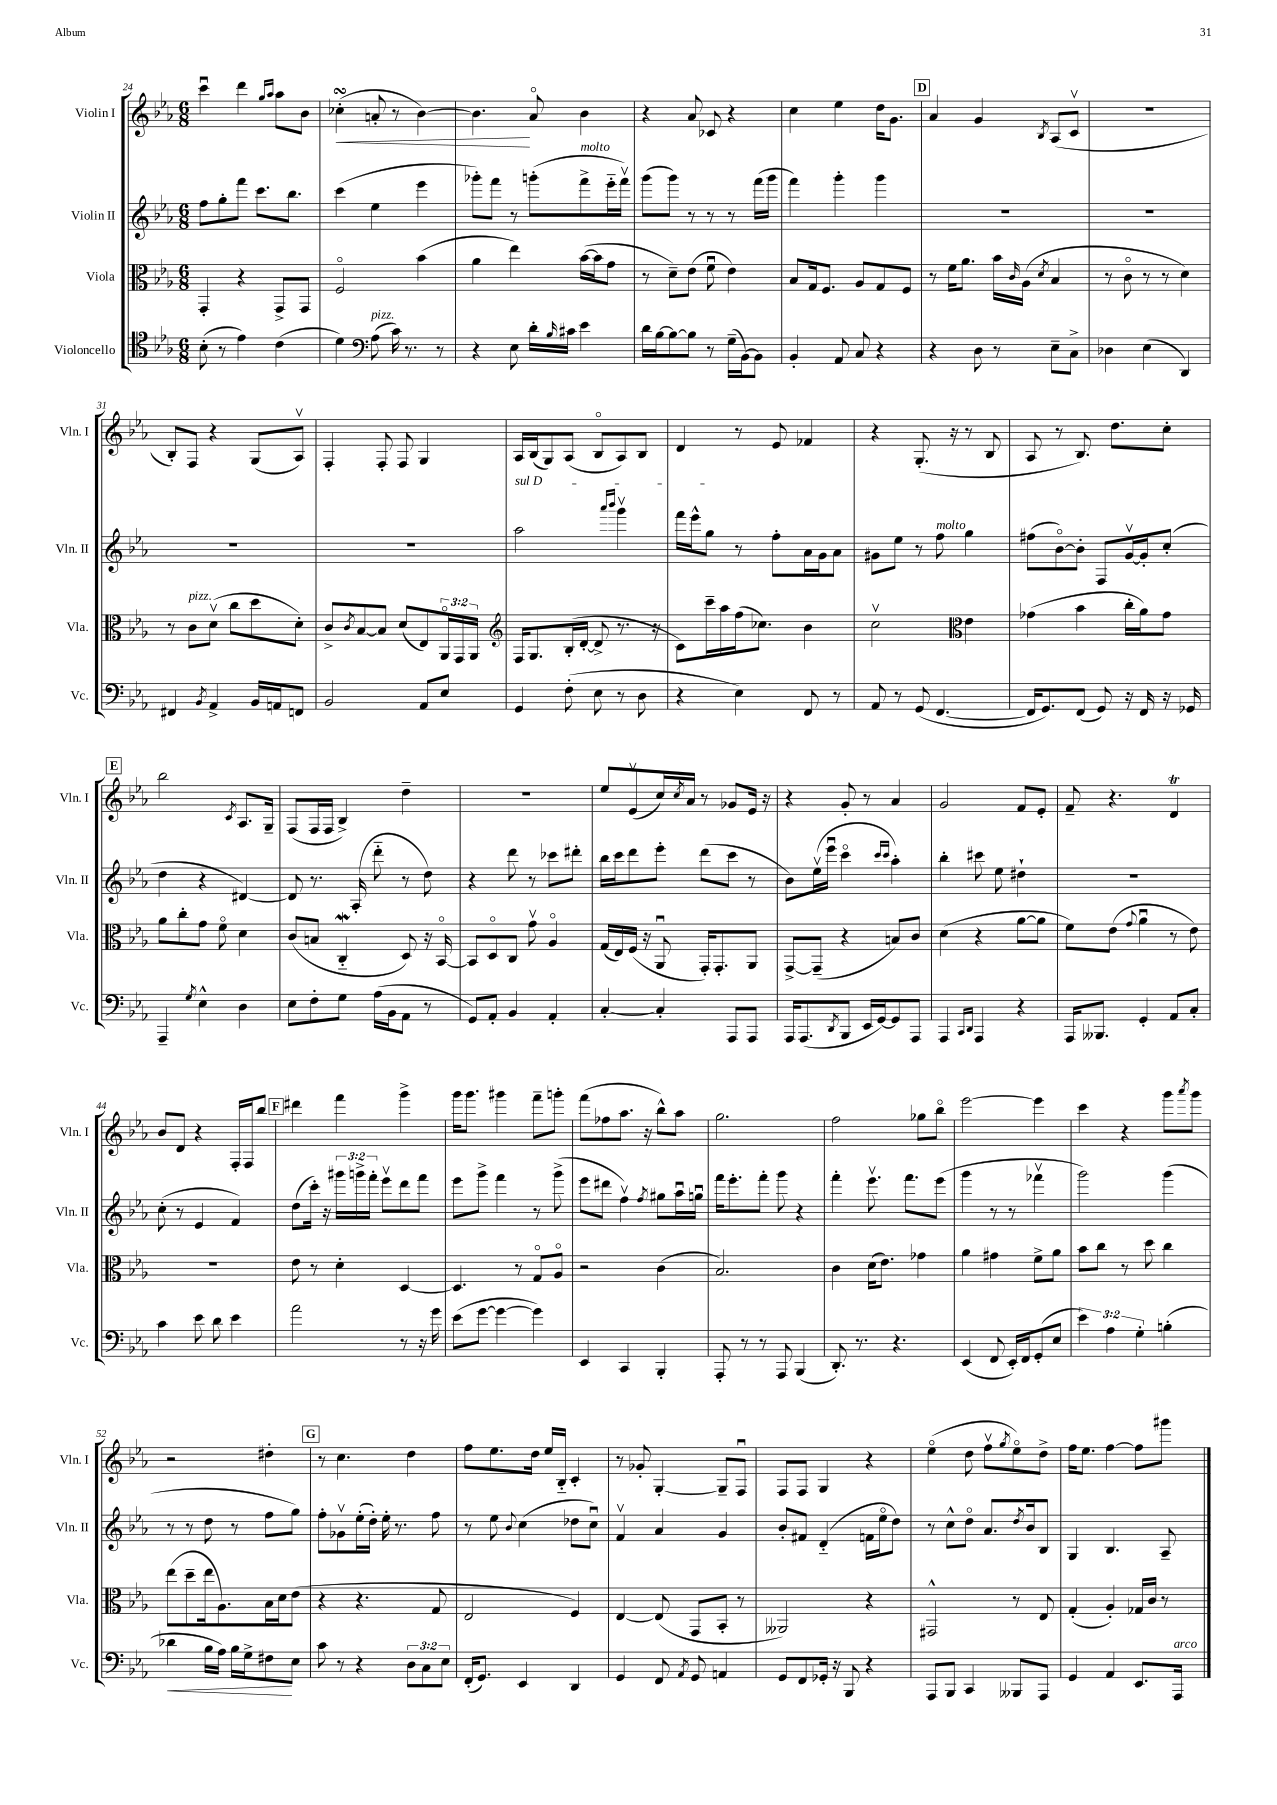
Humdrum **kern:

**kern	**kern	**kern	**kern
*staff4	*staff3	*staff2	*staff1
*clefC4	*clefC3	*clefG2	*clefG2
*k[b-e-a-]	*k[b-e-a-]	*k[b-e-a-]	*k[b-e-a-]
*M6/8	*M6/8	*M6/8	*M6/8
(8B-'\	4GG'/	8ff\L	4cccu\
8r	.	8gg'\	.
4e-\)	4r	8fff\J	4ddd\
.	.	8.ccc\L	.
.	.	.	16qqgg/LL
.	.	.	16qqaa-/JJ
(4c\	8GG^/L	.	8aa-\L
.	.	8.bb-\J	.
.	8GG/J	.	8b-\J
=	=	=	=
4d\)	2Fo/	(4ccc\	(4cc-'\
*clefF4	*	*	*
(8A-\	.	4ee-\	8a'/
16c\)	.	.	8r
8.r	.	.	.
.	(4b-\	4eee-\	[4b-\)
8r	.	.	.
=	=	=	=
4r	4a-\	8ggg-'\L)	4.b-\]
.	.	8fff\J	.
8E-\	4ee-\)	8r	.
16d'\LL	.	(8ggg'\L	8a-o/
16qqB-/	.	.	.
16c#\JJ	.	.	.
4e-\	([16b-\LL	8fff^\	4b-\
.	16b-\]J	.	.
.	8g\J	16eee-'~\L	.
.	.	16fffv\JJ)	.
=	=	=	=
16d\LL	8r	(8ggg\L	4r
[16B-\J	.	.	.
8B-\_	8d~\L)	8ggg\J)	.
8B-\]J	(8e-\J	8r	8a-/
8r	8fu\	8r	8c-/
(16G~\LL	4e-\)	8r	4r
[16BB-\J)	.	.	.
8BB-\]J	.	(16fff\LL	.
.	.	16ggg\JJ	.
=	=	=	=
4BB-'/	8B-/L	4fff\)	4cc\
.	16G/k	.	.
.	8.F/J	.	.
8AA-/	.	4ggg'\	4ee-\
8C/	8A-/L	.	.
4r	8G/	4ggg\	16dd\LK
.	.	.	8.g\J
.	8F/J	.	.
=	=	=	=
4r	8r	2.r	4a-/
.	16f\LK	.	.
.	8.a-\J	.	.
8D\	.	.	4g/
8r	16b-\LL	.	.
.	16qqc/	.	.
.	(16A-\JJ	.	.
.	8qd/	.	8qB-/
8E-~\L	4B-/	.	(8A-/L
8C^\J	.	.	8cv/J
=	=	=	=
4D-\	8r	2.r	2.r
.	8co\	.	.
(4E-\	8r	.	.
.	8r	.	.
4DD/)	4d\)	.	.
=	=	=	=
4FF#/	8r	2.r	8B-'/L)
.	8c\L	.	8F/J
8qBB-/	.	.	.
4AA-^/	(8dv\J	.	4r
.	8cc\L	.	.
16BB-/LL	8dd\	.	(8G/L
16AA/J	.	.	.
8FF/J	8d'\J)	.	8A-v/J)
=	=	=	=
2BB-/	8c^/L	2.r	4F'/
.	8qc/	.	.
.	[8B-/	.	.
.	8B-/]J	.	8F'/
.	(8d/L	.	8F/
8AA-/L	8E-/)	.	4G/
8E-/J	24AA-o/L	.	.
.	24GG/	.	.
.	24AA-/JJ	.	.
=	=	=	=
*	*clefG2	*	*
4GG/	16F/LK	2aa-\	16A-/LL
.	8.G/	.	(16B-/J
.	.	.	8G/)
(8F'\	(16B-'/L	.	(8A-/J
.	[16d'/JJ	.	.
8E-\	8d^/]	.	8B-o/L
.	.	16qqaaa-/LL	.
.	.	16qqbbb-/JJ	.
8r	8.r	4gggv\	8A-/)
8D\	.	.	8B-/J
.	16r	.	.
=	=	=	=
4r	8c\L)	16fff\LL	4d/
.	.	16eee-^^\J	.
.	16ccc~\L	8gg\J	.
.	16aa-\	.	.
4E-\)	(16ff\J	8r	8r
.	8.cc-\J)	.	.
.	.	8ff'\L	8e-/
8FF/	4b-\	16a-\L	4f-/
.	.	16g\J	.
8r	.	8a-\J	.
=	=	=	=
8AA-/	2ccv\	8g#\L	4r
8r	.	8ee-\J	.
(8GG/	.	8r	(8.G'/
[4.FF/	.	8ff\	.
.	.	.	16r
*	*clefC3	*	*
.	4e-\	4gg\	8r
.	.	.	8B-/
=	=	=	=
16FF/]LK	(4g-\	(8ff#\L	8A-/
8.GG/)	.	.	.
.	.	[8b-o\)	8r
(8FF/J	4b-\	8b-'\]J	8.B-/)
8GG/)	.	8F/L	.
.	.	.	8.dd\L
16r	16cc'\LL	[16gv/L	.
16FF/	16a-\J)	16g'/]J	.
16r	8g-\J	(8cc'/J	8cc'\J
16GG-/	.	.	.
=	=	=	=
4AAA-~/	8a-\L	4dd\	2bb-\
.	8cc'\	.	.
8qG/	.	.	.
4E-^^\	8g\J	4r	.
.	8fo\	.	.
.	.	.	8qc/
4D\	4d\	[4d#/)	8.A-/L
.	.	.	16G~/Jk
=	=	=	=
8E-\L	(8c/L	8d#/]	(8F/L
8F'\	8B/J	8.r	16F/L
.	.	.	16F/JJ
8G\J	4C'~/	.	4B-^/)
.	.	(16A-'/	.
(16A-\LL	.	8ddd'~\	.
16BB-\J	.	.	.
8AA-\J	8D/)	8r	4dd~\
8r	16r	8dd\)	.
.	[16BB-o/	.	.
=	=	=	=
8GG/L)	8BB-/]L	4r	2.r
8AA-'/J	8Do/	.	.
4BB-/	8C/J	8ddd\	.
.	8gv\	8r	.
4AA-'/	4A-o/	8ccc-\L	.
.	.	8ddd#'\J	.
=	=	=	=
[4C'/	(16G/LL	16bb-\LL	8ee-/L
.	16E-/)	16ccc\J	.
.	(16F/JJ	8ddd\	(8e-v/
.	16r	.	.
4C'/]	8AA-u/	8eee-'\J	16cc/L)
.	.	.	8qcc/
.	.	.	16a-/JJ
.	16GG'/LK)	(8ddd\L	8r
.	8.GG'/	.	.
8AAA-/L	.	8ccc\J	8g-/L
8AAA-/J	8AA-/J	8r	16e-/Jk
.	.	.	16r
=	=	=	=
16AAA-/LK	[8GG^/L	8b-\L)	4r
(8.AAA-/	.	.	.
.	(8GG~/]J	(16ee-v\L	.
.	.	16eee-u\JJ	.
8qDD/	.	.	.
8BBB-/J	4r	4ccco\	8g'/
16EE-/LL	.	.	8r
[16GG/J)	.	.	.
.	.	16qqccc/LL	.
.	.	16qqccc/JJ	.
8GG/]	8B/L)	4aa-'\)	4a-/
8AAA-/J	8c/J	.	.
=	=	=	=
4AAA-/	(4d\	4bb-'\	2g/
16qqCC/LL	.	.	.
16qqDD/JJ	.	.	.
4AAA-/	4r	8ccc#\	.
.	.	8ee-\	.
4r	[8a-\L	4dd#`\	8f/L
.	8a-\]J	.	8e-'/J
=	=	=	=
16AAA-/LK	8f\L)	2.r	8f~/
8.BBB--/J	.	.	.
.	(8e-\J	.	4.r
.	8qqg/	.	.
4GG'/	4a-u\	.	.
8AA-/L	8r	.	4d/
8C'/J	8e-\)	.	.
=	=	=	=
4c\	2.r	(8cc'\	8b-/L
.	.	8r	8d/J
8e-\	.	4e-/	4r
8d\	.	.	.
4e-\	.	4f/)	16F'/LL
.	.	.	16F/J
.	.	.	8bb-/J
=	=	=	=
2a-\	8e-\	(8dd\L	4ddd#\
.	8r	16ccc'\Jk)	.
.	.	16r	.
.	4d'\	24ggg#\LL	4fff\
.	.	24ggg^\	.
.	.	24fff'\JJ	.
.	.	8eee-v\L	.
8r	[4D/	8ddd\	4ggg^\
16r	.	8fff\J	.
16g\	.	.	.
=	=	=	=
(8e-\L	4.D/]	8eee-\L	16ggg\LK
.	.	.	8.ggg\J
[8g\J	.	8ggg^\J	.
4g\_	.	4fff\	4ggg#\
.	8r	.	.
4g\])	8Go/L	8r	8fff~\L
.	8A-o/J	(8ggg^\	8ggg'\J
=	=	=	=
4EE-/	2r	8eee-\L	(8fff\L
.	.	8ddd#\J	8ff-\
4CC/	.	4ffv\)	8.aa-\J
.	.	.	16r
.	.	8qff/	.
4BBB-'/	(4c\	8gg#\L	8bb-^^\L)
.	.	16aa-u\L	8aa-\J
.	.	16ggu\JJ	.
=	=	=	=
8AAA-'/	2.B-/)	16fff\LK	2.gg\
.	.	8.eee-'\	.
8r	.	.	.
8r	.	8fff'\J	.
8AAA-/	.	8ggg\	.
(4BBB-/	.	4r	.
=	=	=	=
8.DD'/)	4c\	4fff'\	2ff\
8.r	.	.	.
.	(16d\LK	8.eee-v\	.
.	8.e-\J)	.	.
4.r	.	.	.
.	.	8.fff\L	.
.	4g-\	.	8gg-\L
.	.	(8eee-\J	8bb-o\J
=	=	=	=
(4EE-/	4a-\	4ggg\	[2eee-\
8FF/	4g#\	8r	.
16EE-'/LL)	.	8r	.
16FF/J	.	.	.
(8GG'/	8f^\L	4fff-v\	4eee-\]
8E-/J	8a-\J	.	.
=	=	=	=
6e-\)	8b-\L	2ggg\)	4ccc\
.	8cc\J	.	.
6A-\	.	.	.
.	8r	.	4r
6G'\	.	.	.
.	8dd\	.	.
(4B'\	4cc\	(4ggg\	8ggg\L
.	.	.	8qaaa-/
.	.	.	8ggg\J
=	=	=	=
4d-\	(8ee-\L	8r	2r
.	8dd~\	8r	.
16B-\LL	16ee-\k	8dd\	.
16A-\JJ)	8.A-\)	.	.
16B-\LL	.	8r	.
16G^\J	.	.	.
8F#\	16B-\L	8ff\L	4dd#'\
.	16d\J	.	.
8E-\J	(8e-\J	8gg\J)	.
=	=	=	=
8c\	4r	8ff'\L	8r
8r	.	8g-v\	4.cc\
4r	4.r	(16ee-'\L	.
.	.	16dd'\JJ)	.
.	.	16ee-'\	.
.	.	8.r	.
12D\L	.	.	4dd\
12C\	.	.	.
.	8G/	8ff\	.
12E-\J	.	.	.
=	=	=	=
(16FF'/LK	2E-/	8r	8ff\L
8.GG/J)	.	.	.
.	.	8ee-\	8.ee-\
.	.	8qqb-/	.
4EE-/	.	(4cc\	.
.	.	.	16dd\Jk
.	.	.	16ee-/LL
.	.	.	16B-'~/JJ
4DD/	4F/)	8dd-\L	4c'/
.	.	8ccu\J)	.
=	=	=	=
4GG/	[4E-/	4fv/	8r
.	.	.	8g-'/
8FF/	(8E-/]	4a-/	[4G'/
8qAA-/	.	.	.
8GG/	8GG/L	.	.
4AA/	8BB-'/J	4g/	8G~/]L
.	8r	.	8Fu/J
=	=	=	=
8GG/L	2AA--/)	8b-'/L	8F/L
8FF/	.	8f#/J	8F/J
16GG-'/Jk	.	(4d'~/	4G/
16r	.	.	.
8BBB-/	.	.	.
4r	4r	16f\LL	4r
.	.	16ee-o\J	.
.	.	8dd\J)	.
=	=	=	=
8AAA-/L	2GG#^^/	8r	(4ee-o\
8BBB-/J	.	8cc^^\L	.
4CC/	.	8ddo\J	8dd\
.	.	8.a-/L	8ffv\L
.	.	.	8qgg/
8BBB--/L	8r	.	8ee-o\)
.	.	8qdd/	.
.	.	16b-/k	.
8AAA-/J	8E-/	8B-/J	8dd^\J
=	=	=	=
4GG/	(4G'/	4G/	16ff\LK
.	.	.	8.ee-\J
4AA-/	4A-'/)	4.B-/	[4ff\
8.EE-/L	16G-/LL	.	8ff\]L
.	16c/JJ	.	.
.	8r	8A-~/	8ggg#\J
16AAA-/Jk	.	.	.
==	==	==	==
*-	*-	*-	*-
